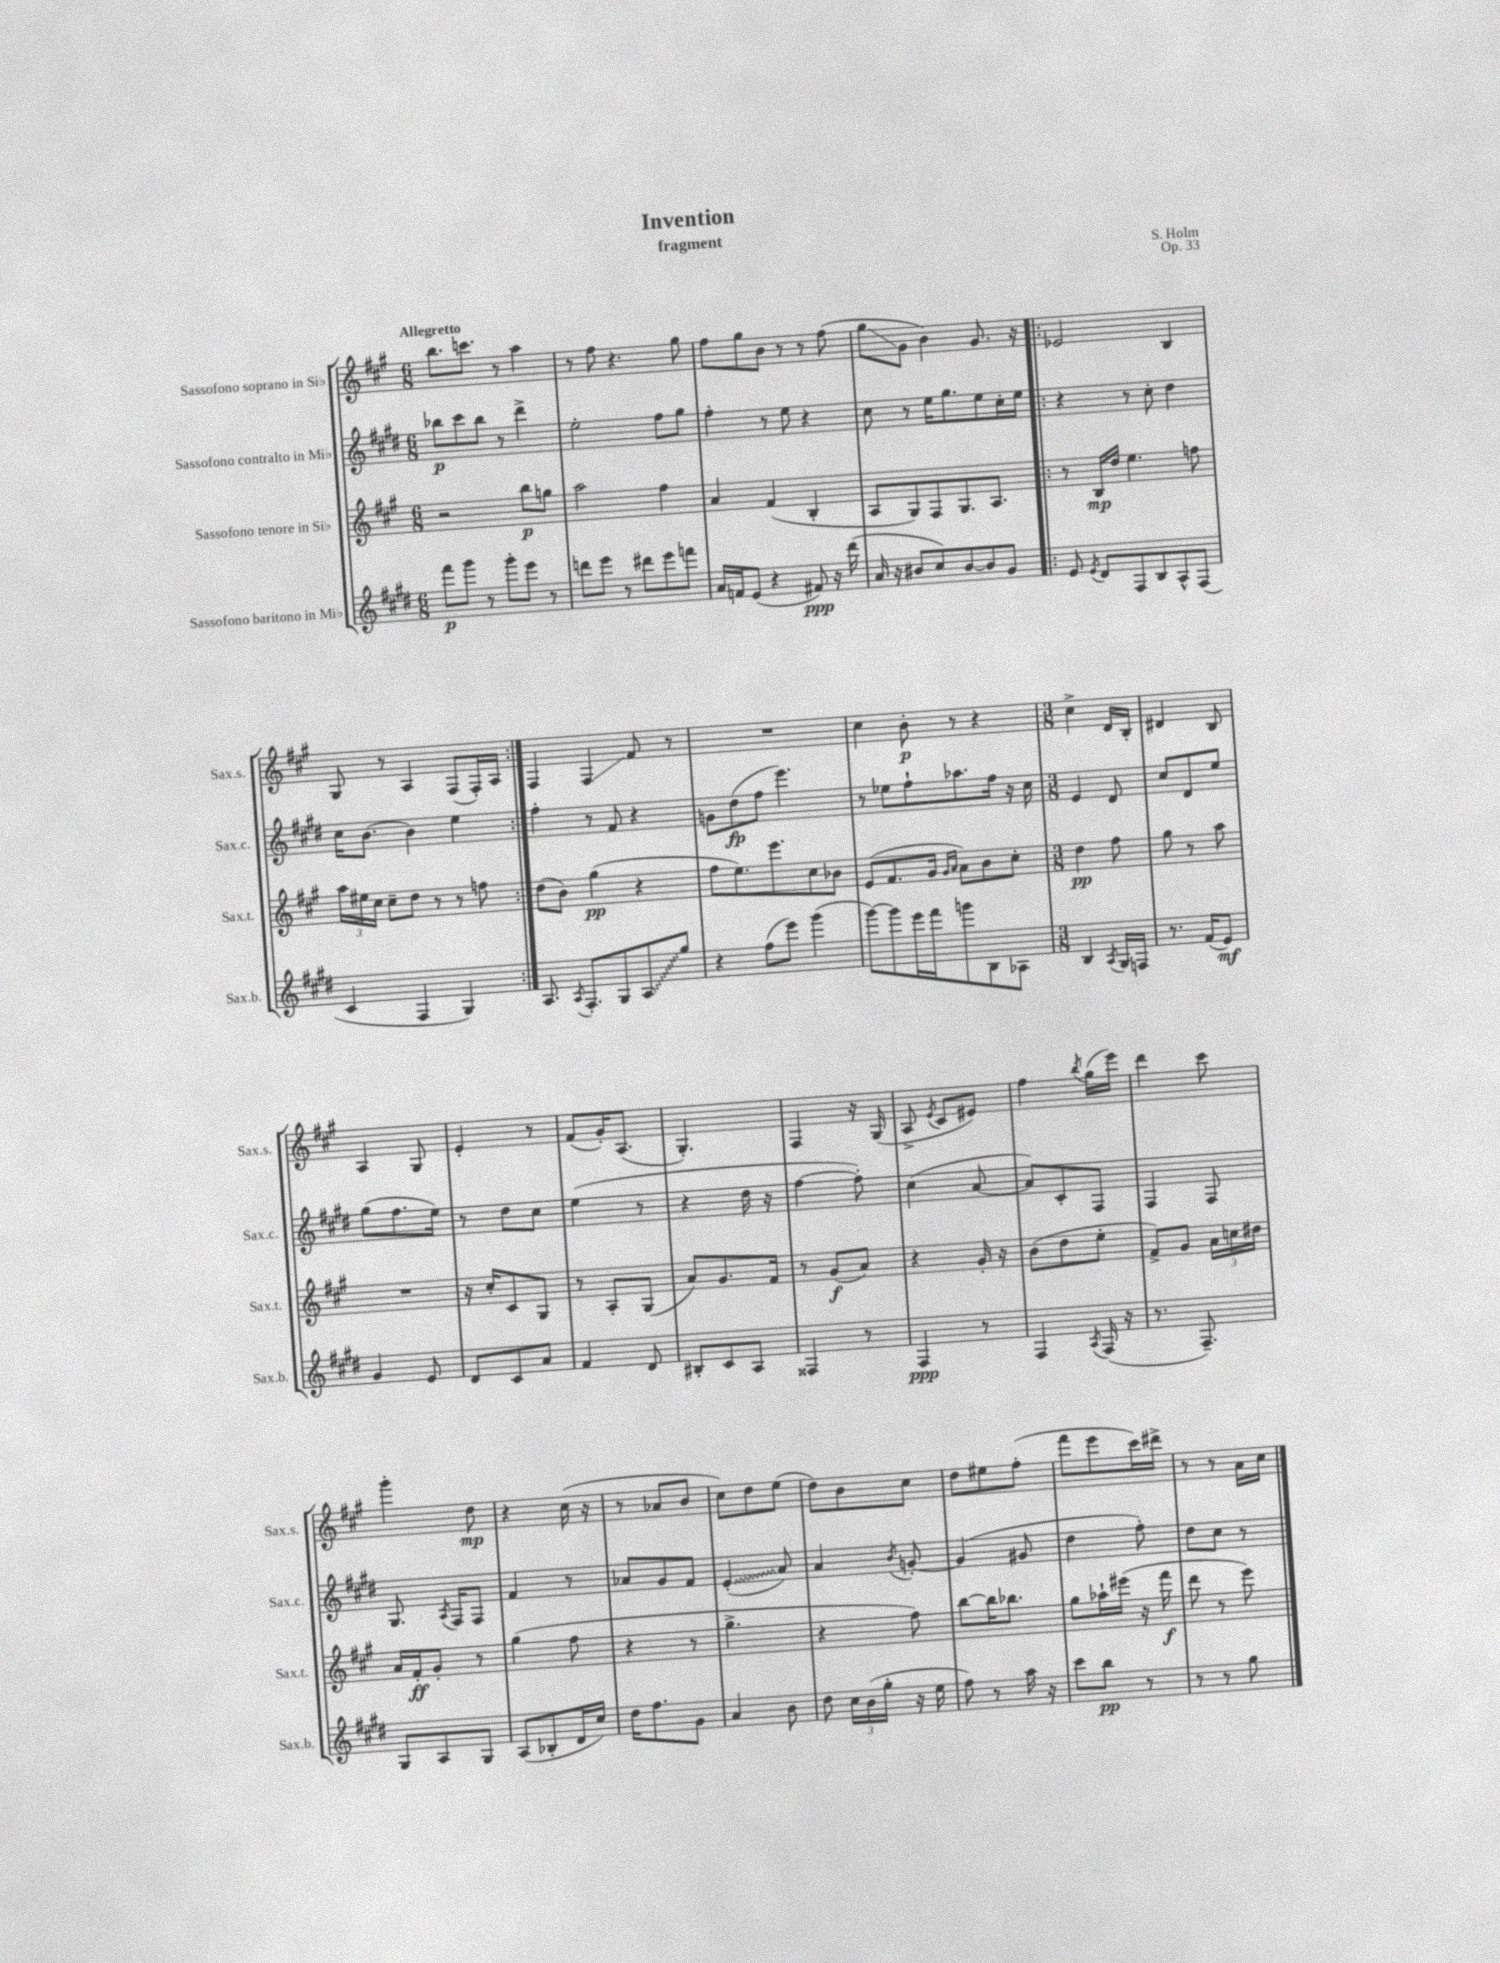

**kern	**kern	**kern	**kern
*staff4	*staff3	*staff2	*staff1
*clefG2	*clefG2	*clefG2	*clefG2
*k[f#c#g#d#]	*k[f#c#g#]	*k[f#c#g#d#]	*k[f#c#g#]
*M6/8	*M6/8	*M6/8	*M6/8
8fff#	2r	8bb-	8.bb
8ggg#	.	8ccc#	.
.	.	.	8.ccc
8r	.	8bb-	.
8ggg#'	.	8r	8r
8eee	8bb	4ddd#^	4aa
8r	8gg	.	.
=	=	=	=
8ddd	2aa	2ee'	8r
8eee	.	.	8ff#
8r	.	.	4.r
8ddd#	.	.	.
8eee	4ff#	8ff#	.
8fff	.	8gg#	8gg#
=	=	=	=
16a	4a	4ff#'	8ff#
16f	.	.	.
(8e	.	.	8gg#
4r	(4f#	8r	8b
.	.	8ee	8r
8f#)	4B'	4r	8r
16r	.	.	(8ff#
(16ddd#	.	.	.
=	=	=	=
16a	8A	8cc#	8gg#
16r	.	.	.
8b#	8G#)	8r	8g#
8cc#)	8F#	16ee	4b)
.	.	8.gg#	.
[8b#	8.G#	.	.
8b#]	.	8ee	8.g#
.	8.A	.	.
8g#	.	16cc#'	.
.	.	16ee	16r
=!|:	=!|:	=!|:	=!|:
8e	8r	4r	2e-
8qe	.	.	.
8d#	16B	.	.
.	16dd	.	.
8F#	4.ee	8r	.
8B	.	8cc#'	.
8A^^	.	4dd#	4B
(8F#	8ff	.	.
=	=	=	=
4c#	24aa	16cc#	8G#
.	24ee#	.	.
.	.	[8.b	.
.	24cc#	.	.
.	8cc#~	.	8r
4F#	8dd	4b]	4A
.	8r	.	.
4G#)	8r	4ee	(8F#
.	8ff	.	16F#')
.	.	.	16A
=:|!	=:|!	=:|!	=:|!
8.A	(8dd	4ff#'	4F#
.	8b)	.	.
8qA	.	.	.
8.F#'	.	.	.
.	(4gg#	8r	4F#
8G#	.	8f#	.
8A	4r	4r	8f#
8gg#	.	.	8r
=	=	=	=
4r	8ff#	8g	2.r
.	8.ee)	(8dd#	.
(8ff#	.	8ff#	.
.	8.eee	.	.
8eee)	.	4.eee)	.
(4ggg#	8cc#	.	.
.	8b-	.	.
=	=	=	=
[8ggg#)	(8e	8r	4cc#
8ggg#]	8.f#	8ee-	.
16eee	.	8ff#`	8b'
16fff#	16g#	.	.
.	16qqg#	.	.
.	16qqa	.	.
8ggg	8a)	8.aa-	8r
8B	8b	.	4r
.	.	16ff#	.
8A-	8cc#'	16r	.
.	.	16cc#	.
=	=	=	=
*M3/8	*M3/8	*M3/8	*M3/8
4B	4dd	4e	4cc#^
8qA	.	.	.
16G#	8ff#	8d#	16d
16F	.	.	16B'
=	=	=	=
8.r	8gg#	8cc#	4d#
.	8r	8d#	.
(16f#	.	.	.
8e)	8aa	8ee	8B
=	=	=	=
4g#	4.r	(8gg#	4A
.	.	8.ff#	.
8e	.	.	8G#
.	.	16ee)	.
=	=	=	=
8d#	16r	8r	4e'
.	16cc#'	.	.
8c#	8c#	8dd#	.
8a	8G#	8cc#	8r
=	=	=	=
4f#	8r	(4ee	(8f#
.	8A'	.	16g#')
.	.	.	(8.A
8d#	(8G#	8r	.
=	=	=	=
8B#'	8a)	4r	4.G#')
8c#	8.g#	.	.
8A	.	16dd#	.
.	16f#	16r	.
=	=	=	=
4F##	8r	[4ff#	4F#
.	(8g#	.	.
8r	8a)	8ff#'])	16r
.	.	.	(16G#
=	=	=	=
4F#	4r	(4cc#	8A^
.	.	.	8qe
.	.	.	8c#
8r	16g#'	[8a	8e#)
.	16r	.	.
=	=	=	=
4F#	(8b	8a])	4ff#
.	8dd	8c#'	.
8qA	.	.	8qbb
(16F#	8ee'	8F#	(16gg#
16r	.	.	16eee)
=	=	=	=
8.r	8f#^)	4F#	4ddd
.	8g#	.	.
8.F#~)	.	.	.
.	24a	8F#	8ccc#
.	24cc	.	.
.	24dd#	.	.
=	=	=	=
8G#	16a	8.G#	4ggg#'
.	16f#'	.	.
8A	8g#'	.	.
.	.	8qA	.
.	.	16F#	.
8G#	8r	8F#	8dd
=	=	=	=
(8A	(4gg#	4f#	4r
8B-'	.	.	.
16d#	8ff#	8r	(16cc#
16cc#)	.	.	16r
=	=	=	=
16dd#	4r	8a-	8r
8.ff#	.	.	.
.	.	8g#	8a-
8g#	8r	8f#	8b
=	=	=	=
4a	4.gg#^	(4e'	8cc#)
.	.	.	8dd
8b	.	8a)	(8ee
=	=	=	=
8dd#	4r	4a	8dd)
24cc#	.	.	8b
(24b	.	.	.
24gg#'	.	.	.
.	.	8qb	.
16r	8ff#)	[8g'	8cc#
16ee	.	.	.
=	=	=	=
8ff#)	[8bb	(4g]	8dd
8r	16bb]	.	8ee#
.	8.bb-	.	.
16aa	.	8g#	(8ff#'
16r	.	.	.
=	=	=	=
8ccc#	8gg#	4dd#	8fff#
8bb	16aa-`	.	8eee
.	(16eee#	.	.
8r	16r	8ff#')	16ccc#)
.	16fff#	.	16ddd#^
=	=	=	=
8r	8ddd	8dd#	8r
8r	8r	8cc#	8r
8gg#	8eee)	8r	16a
.	.	.	16cc#
==	==	==	==
*-	*-	*-	*-
